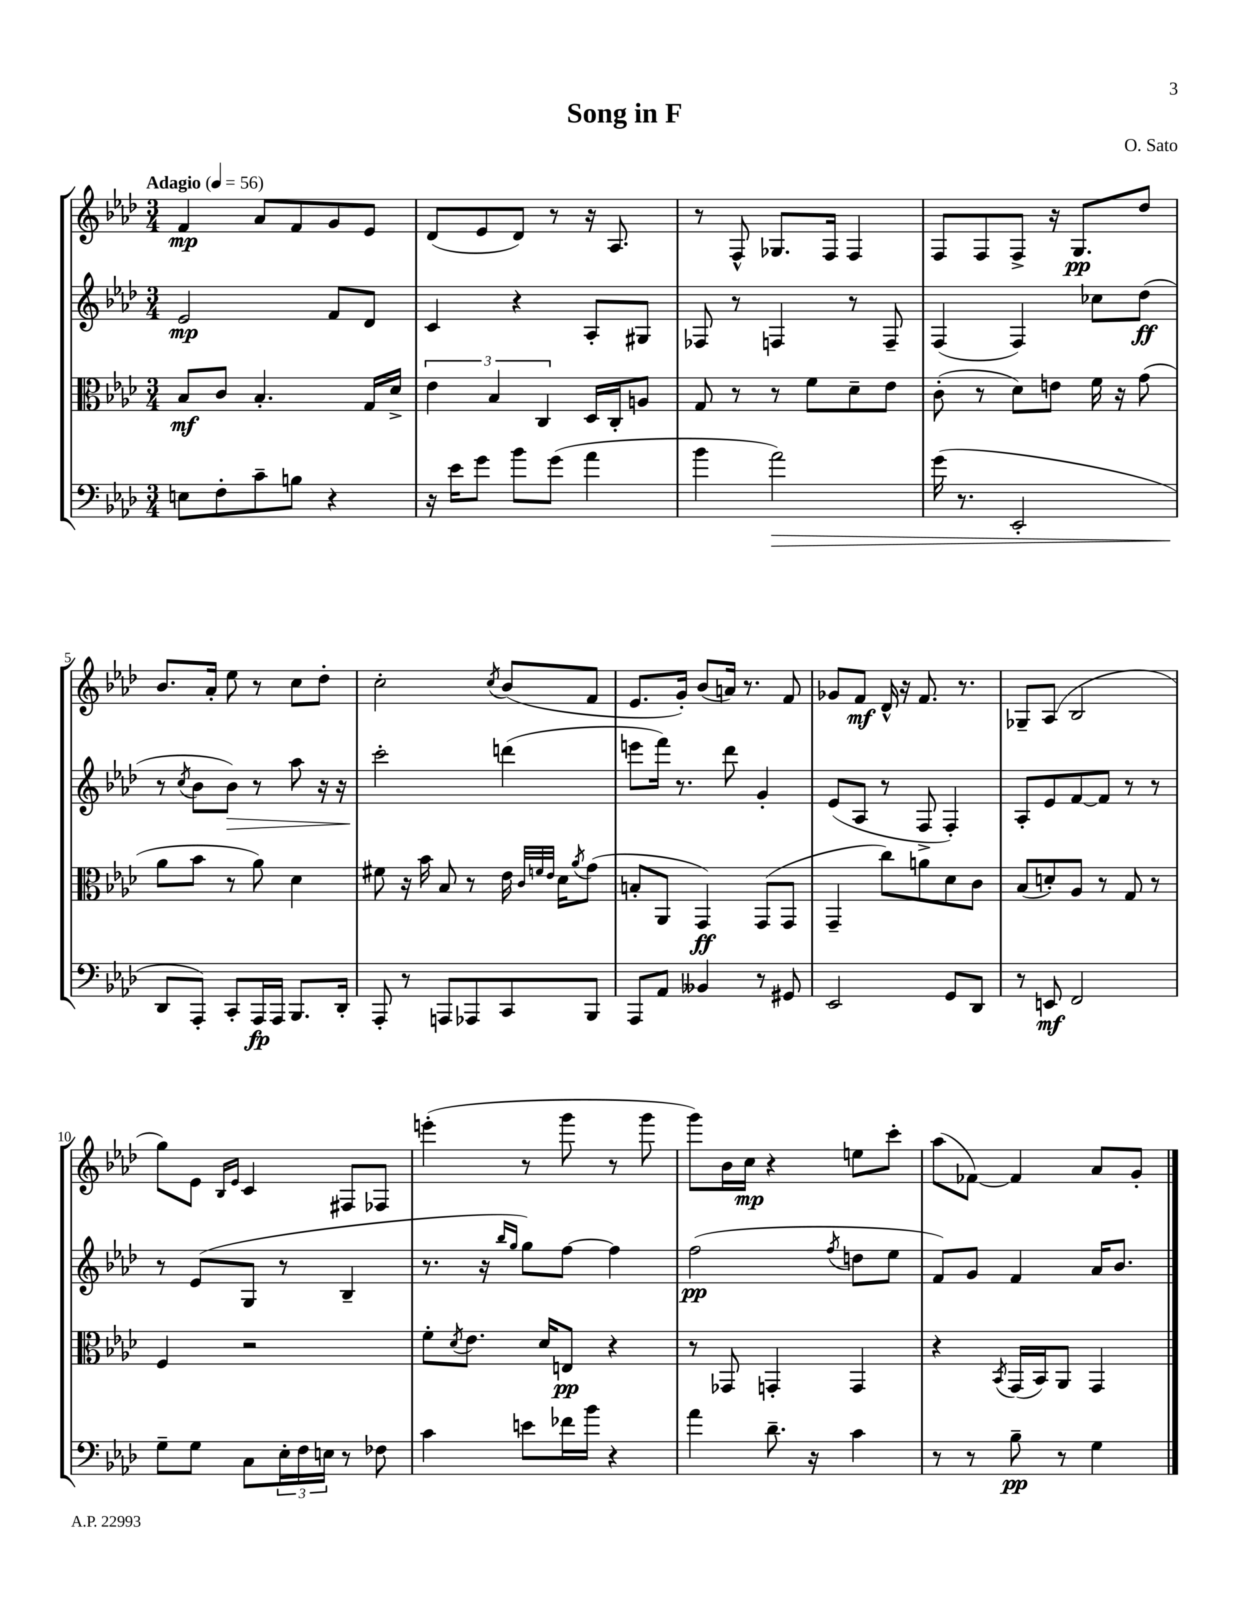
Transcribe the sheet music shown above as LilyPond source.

\header { title = "Song in F" composer = "O. Sato" }
<<
\new StaffGroup <<
\new Staff = "s0" {
    \clef treble \key aes \major \numericTimeSignature \time 3/4 \tempo "Adagio" 4 = 56
    f'4\mp aes'8 f'8 g'8 ees'8 |
    des'8( ees'8 des'8) r8 r16 aes8. |
    r8 f8-^ ges8. f16 f4 |
    f8 f8 f8-> r16 g8.\pp des''8 |
    bes'8. aes'16-. ees''8 r8 c''8 des''8-. |
    c''2-. \acciaccatura { c''8 } bes'8( f'8 |
    ees'8. g'16-.) bes'8( a'16) r8. f'8 |
    ges'8 f'8\mf des'16-^ r16 f'8. r8. |
    ges8-- aes8( bes2 |
    g''8) ees'8 \grace { bes16 ees'16 } c'4 fis8 fes8 |
    e'''4-.( r8 g'''8 r8 g'''8 |
    g'''8) bes'16 c''16\mp r4 e''8 c'''8-. |
    aes''8( fes'8~) fes'4 aes'8 g'8-. \bar "|." |
}
\new Staff = "s1" {
    \clef treble \key aes \major \numericTimeSignature \time 3/4
    ees'2\mp f'8 des'8 |
    c'4 r4 aes8-. gis8 |
    fes8 r8 f4 r8 f8-- |
    f4( f4) ces''8 des''8\ff( |
    r8 \acciaccatura { c''8 } bes'8 bes'8\>) r8 aes''8 r16 r16 |
    c'''2-.\! d'''4( |
    e'''8 f'''16) r8. des'''8 g'4-. |
    ees'8( aes8 r8 f8-> f4-.) |
    aes8-. ees'8 f'8~ f'8 r8 r8 |
    r8 ees'8( g8 r8 bes4-- |
    r8. r16 \grace { bes''16 g''16 } g''8) f''8~ f''4 |
    f''2\pp( \acciaccatura { f''8 } d''8 ees''8 |
    f'8) g'8 f'4 aes'16 bes'8. \bar "|." |
}
\new Staff = "s2" {
    \clef alto \key aes \major \numericTimeSignature \time 3/4
    bes8\mf c'8 bes4.-. g16 des'16-> |
    \tuplet 3/2 { ees'4 bes4 c4 } des16 c16-. a8 |
    g8 r8 r8 f'8 des'8-- ees'8 |
    c'8-.( r8 des'8) e'8 f'16 r16 g'8( |
    aes'8 bes'8 r8 aes'8) des'4 |
    fis'8 r16 bes'16 bes8 r8 ees'16 \grace { c'32 f'32 ees'32 } des'16 \acciaccatura { aes'8 } g'8( |
    b8-. aes,8 g,4\ff) g,8( g,8 |
    g,4-- c''8) a'8 des'8 c'8 |
    bes8( d'8-.) aes8 r8 g8 r8 |
    f4 r2 |
    f'8-. \acciaccatura { des'8 } ees'8. des'16 e8\pp r4 |
    r8 ges,8 g,4-. g,4 |
    r4 \acciaccatura { bes,8 } g,16( bes,16) aes,8 g,4 \bar "|." |
}
\new Staff = "s3" {
    \clef bass \key aes \major \numericTimeSignature \time 3/4
    e8 f8-. c'8-- b8 r4 |
    r16 ees'16 g'8 bes'8 g'8( aes'4 |
    bes'4 aes'2\>) |
    g'16( r8. ees,2-. |
    des,8\! aes,,8-.) c,8-. aes,,16\fp aes,,16 bes,,8. des,16-. |
    aes,,8-. r8 a,,8 aes,,8 c,8 bes,,8 |
    aes,,8 aes,8 beses,4 r8 gis,8 |
    ees,2 g,8 des,8 |
    r8 e,8\mf f,2 |
    g8-- g8 c8 \tuplet 3/2 { ees16-. f16 e16 } r8 fes8 |
    c'4 e'8 fes'16 bes'16 r4 |
    aes'4 des'8.-- r16 c'4 |
    r8 r8 bes8--\pp r8 g4 \bar "|." |
}
>>
>>
